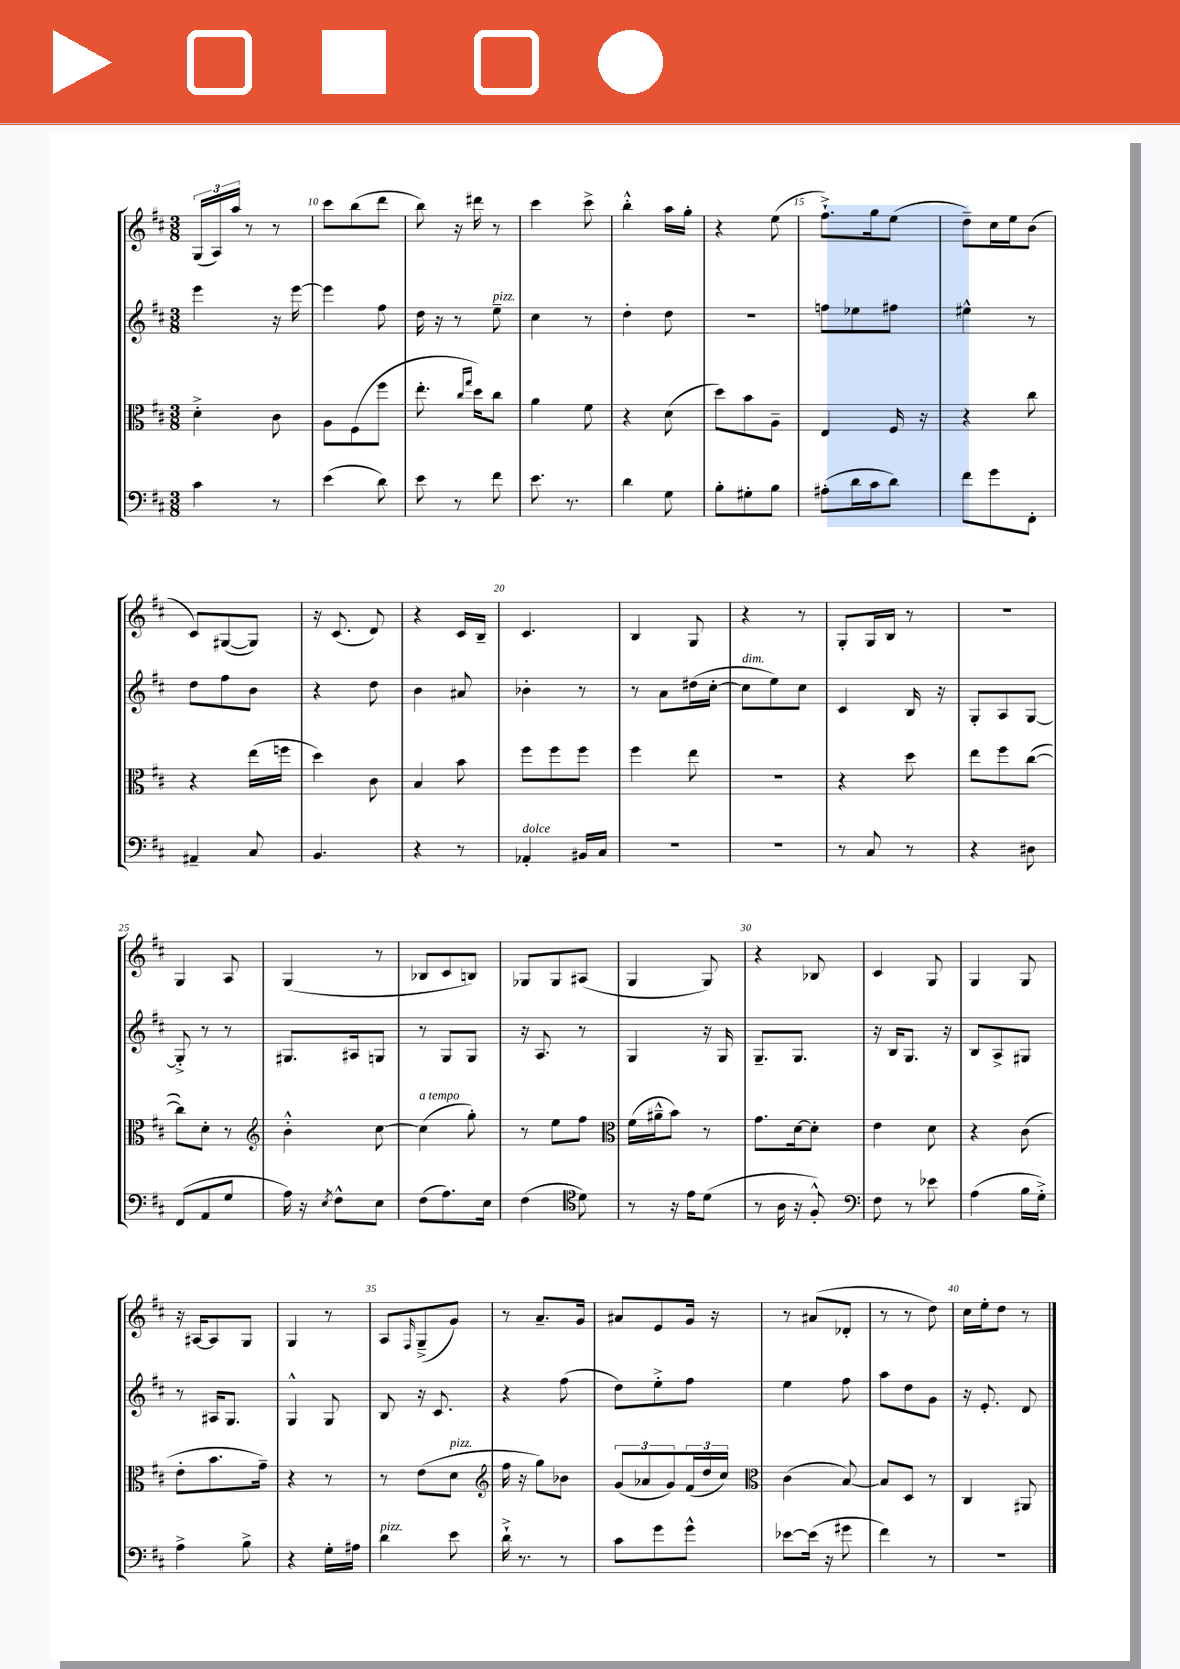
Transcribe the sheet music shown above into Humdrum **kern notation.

**kern	**kern	**kern	**kern
*part4	*part3	*part2	*part1
*staff4	*staff3	*staff2	*staff1
*clefF4	*clefC3	*clefG2	*clefG2
*k[f#c#]	*k[f#c#]	*k[f#c#]	*k[f#c#]
*M3/8	*M3/8	*M3/8	*M3/8
=9	=9	=9	=9
4c#\	4d'^\	4eee\	(24G/LL
.	.	.	24A/)
.	.	.	24aa/JJ
.	.	.	8r
8r	8c#\	16r	8r
.	.	[16eee\	.
=10	=10	=10	=10
(4e\	8A\L	4eee\]	8ccc#\L
.	(8F#\	.	(8bb\
8d\)	8ff#\J	8ff#\	8ddd\J
=11	=11	=11	=11
8e\	8.ee'\	16dd\	8bb\)
.	.	16r	.
8r	.	8r	16r
.	16qqcc#/LL	.	.
.	16qqgg/JJ	.	.
.	16dd\KL)	.	16ddd#X\
!	!	!LO:TX:a:i:t=pizz.	!
8f#\	8cc#\J	8ee~\	8r
=12	=12	=12	=12
8.e\	4a\	4cc#\	4ccc#\
8.r	.	.	.
.	8f#\	8r	8ccc#^\
=13	=13	=13	=13
4d\	4r	4dd'\	4bb'^^\
8G\	(8d\	8dd\	16aa\LL
.	.	.	16gg'\JJ
=14	=14	=14	=14
8B'\L	8dd\L)	4.r	4r
8G#X'\	8b\	.	.
8B\J	8A~\J	.	(8ee\
=15	=15	=15	=15
(8A#X'\L	4E/	8ffn\L	8.ff#`^\L)
16d\L	.	8ee-X\	.
16c#\J	.	.	16gg\k
8d\J)	16F#/	8ff#X\J	(8ee\J
.	16r	.	.
=16	=16	=16	=16
8f#\L	4r	4ee#X^^\	8dd~\L)
8g\	.	.	16cc#\L
.	.	.	16ee\J
8FF#'\J	8cc#\	8r	(8b\J
!!LO:LB:g=z
=17	=17	=17	=17
4AA#X~/	4r	8dd\L	8c#/L)
.	.	8ff#\	([8G#X/
8C#/	(16ee\LL	8b\J	8G#/J])
.	16ffn\JJ	.	.
=18	=18	=18	=18
4.BB/	4dd\)	4r	16r
.	.	.	(8.c#/
.	8c#\	8dd\	8d/)
=19	=19	=19	=19
4r	4B/	4b\	4r
8r	8b\	8a#X/	16c#/LL
.	.	.	16B~/JJ
=20	=20	=20	=20
!LO:TX:a:i:t=dolce	!	!	!
4AA-X'/	8ff#\L	4b-X'\	4.c#/
.	8ff#\	.	.
16BB#X/LL	8ff#\J	8r	.
16C#/JJ	.	.	.
=21	=21	=21	=21
4.r	4ff#\	8r	4B/
.	.	8a\L	.
.	8ee\	(16dd#X\L	8G/
.	.	[16cc#'\JJ	.
=22	=22	=22	=22
!	!	!LO:TX:a:i:t=dim.	!
4.r	4.r	8cc#\L]	4r
.	.	8ee\)	.
.	.	8cc#\J	8r
=23	=23	=23	=23
8r	4r	4c#/	8G'/L
8C#/	.	.	16G/L
.	.	.	16B/JJ
8r	8dd\	16B/	8r
.	.	16r	.
=24	=24	=24	=24
4r	8ee\L	8G'/L	4.r
.	8ff#\	8A/	.
8D#X\	([8cc#\J	[8G/J	.
!!LO:LB:g=z
=25	=25	=25	=25
(8FF#/L	8cc#\L])	8G'^/]	4G/
8AA/	8d'\J	8r	.
8G/J	8r	8r	8A/
=26	=26	=26	=26
*	*clefG2	*	*
16A\)	4b'^^\	8.G#X/L	(4G/
16r	.	.	.
8qE/	.	.	.
8F#^^\L	.	.	.
.	.	16A#X/k	.
8E\J	[8cc#\	8Gn/J	8r
=27	=27	=27	=27
!	!LO:TX:a:i:t=a tempo	!	!
(8F#\L	(4cc#\]	8r	8B-X/L
8.A\)	.	8G/L	8c#/
.	8gg'\)	8G/J	8Bn/J)
16E\Jk	.	.	.
=28	=28	=28	=28
(4F#\	8r	16r	8G-X/L
.	.	8.A/	.
.	8ee\L	.	8G-/
*clefC4	*	*	*
8d\)	8ff#\J	8r	(8A#X/J
=29	=29	=29	=29
*	*clefC3	*	*
8r	(16f#\LL	4G/	4G/
.	16a#X~^^\J	.	.
16r	8b\J)	.	.
16e\KL	.	.	.
(8d\J	8r	16r	8G/)
.	.	16G/	.
=30	=30	=30	=30
8r	8.g\L	8.G~/L	4r
16A\	.	.	.
16r	[16d\k	8.G/J	.
8F#'^^/)	8d'\J]	.	8B-X/
=31	=31	=31	=31
*clefF4	*	*	*
8F#\	4e\	16r	4c#/
.	.	16B/KL	.
8r	.	8.G/J	.
8e-X\	8d\	.	8G/
.	.	16r	.
=32	=32	=32	=32
(4A\	4r	8B/L	4G/
.	.	8A^/	.
16B\LL	(8c#\	8G#X/J	8G/
16G'^\JJ)	.	.	.
!!LO:LB:g=z
=33	=33	=33	=33
4A^\	8e'\L	8r	16r
.	.	.	[16A#X/KL
.	8.b\	16A#X/KL	8A#/]
.	.	8.G/J	.
8B^\	.	.	8G/J
.	16g~\Jk)	.	.
=34	=34	=34	=34
4r	4r	4G^^/	4G/
16G'\LL	8r	8G/	8r
16A#X\JJ	.	.	.
=35	=35	=35	=35
!LO:TX:a:i:t=pizz.	!	!	!
4d\	8r	8B/	8A/L
.	.	.	16qqF#/
.	(8e\L	16r	(8G~^/
.	.	8.c#/	.
!	!LO:TX:a:i:t=pizz.	!	!
8e\	8d\J	.	8g/J)
=36	=36	=36	=36
*	*clefG2	*	*
16d`^\	16ff#\	4r	8r
8.r	16r	.	.
.	8gg\L)	.	8.a~/L
8r	8b-X\J	(8ff#\	.
.	.	.	16g/Jk
=37	=37	=37	=37
8c#\L	(12g/L	8dd\L)	8a#X/L
.	12a-X/	.	.
8g\	.	8ee'^\	8e/
.	12g/)	.	.
8g^^\J	(24f#/L	8ff#\J	16g/Jk
.	24dd/	.	.
.	.	.	16r
.	24cc#/JJ)	.	.
=38	=38	=38	=38
*	*clefC3	*	*
[8e-X\L	(4c#\	4ee\	8r
(16e-\Jk]	.	.	(8a#X/L
16r	.	.	.
8g#X\	[8B/)	8ff#\	8d-X'/J
=39	=39	=39	=39
4f#\)	8B/L]	8aa\L	8r
.	8D/J	8dd\	8r
8r	8r	8g\J	8dd\)
=40	=40	=40	=40
4.r	4C#/	16r	16cc#\LL
.	.	8.e'/	16ee'\J
.	.	.	8dd\J
.	8AA#X/	8d/	8r
==	==	==	==
*-	*-	*-	*-
